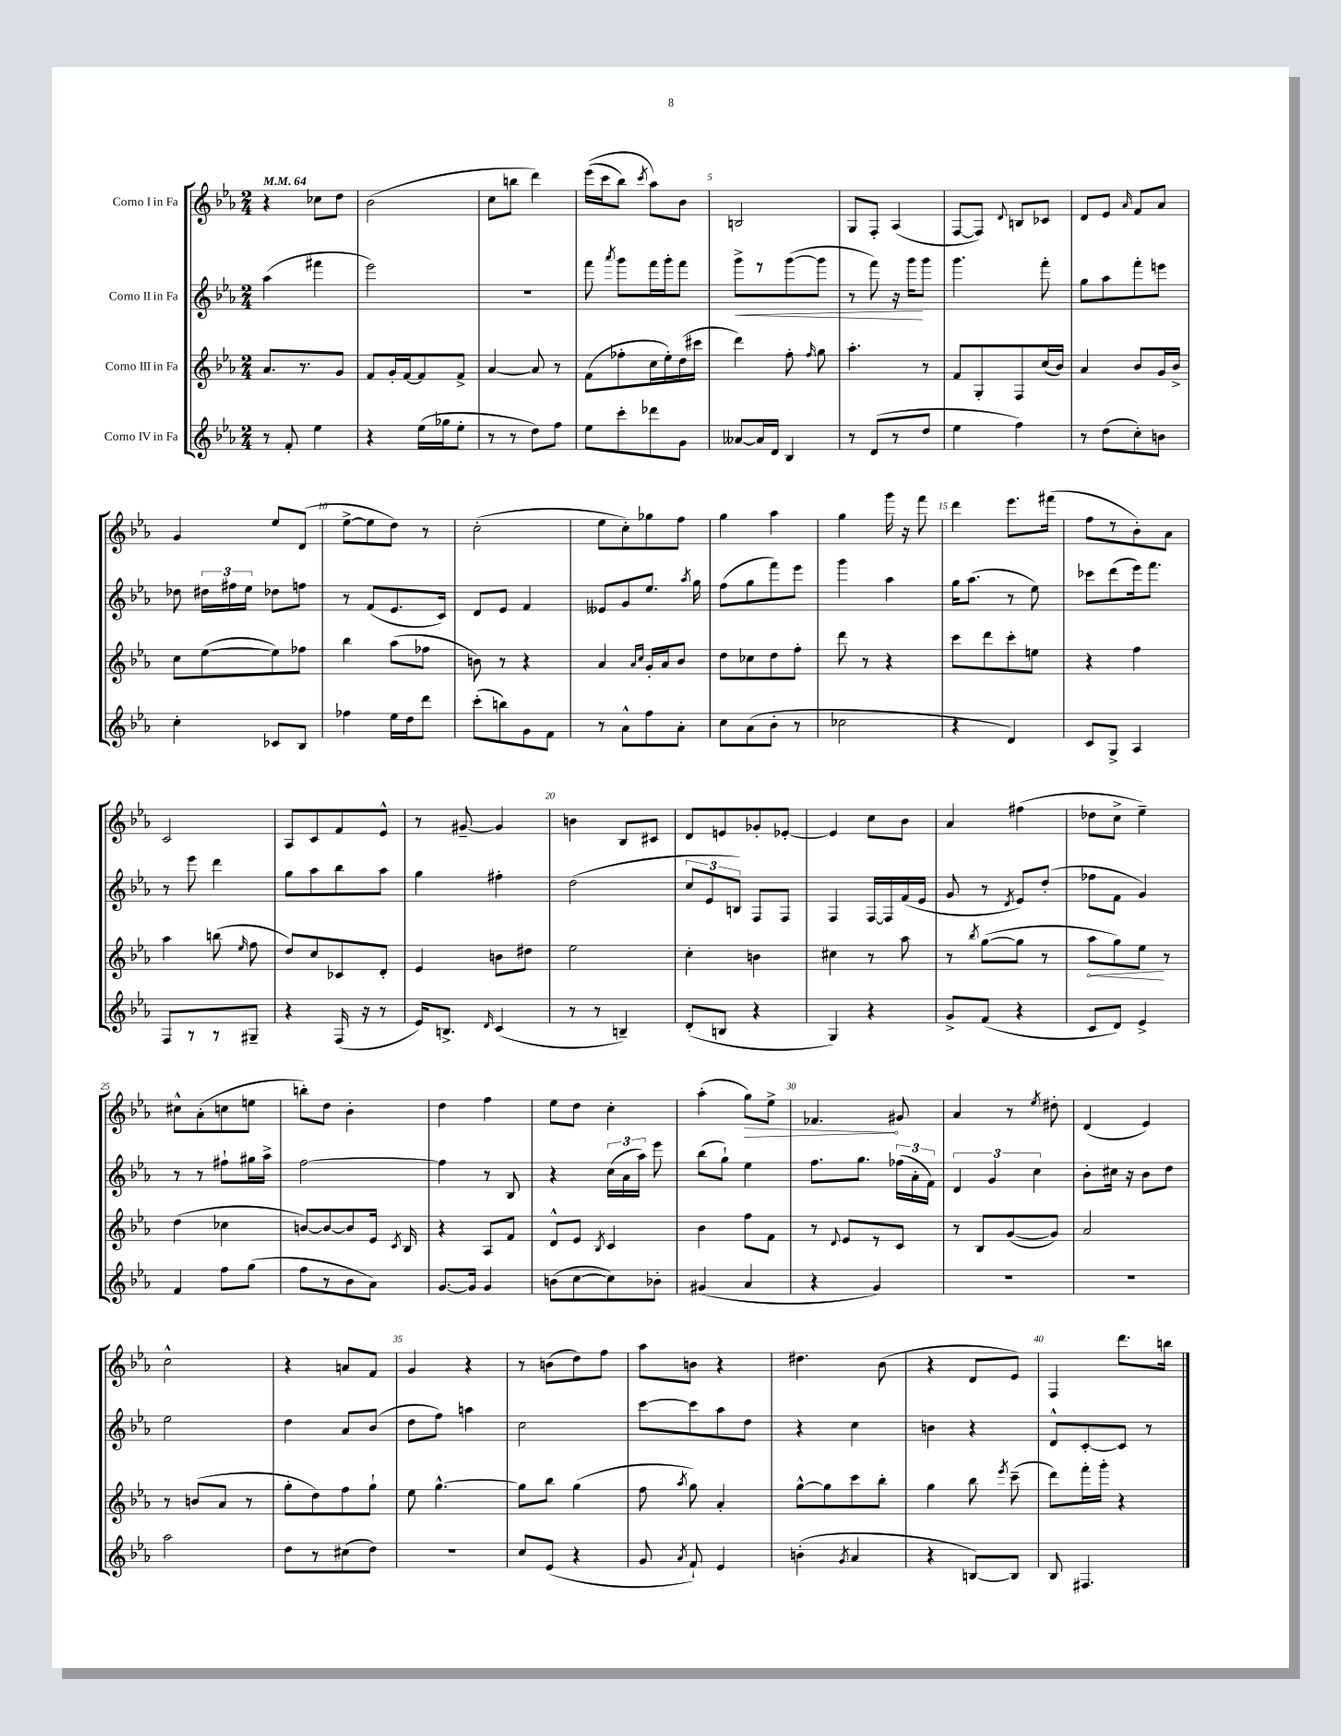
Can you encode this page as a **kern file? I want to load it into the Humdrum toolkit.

**kern	**kern	**kern	**kern
*staff4	*staff3	*staff2	*staff1
*clefG2	*clefG2	*clefG2	*clefG2
*k[b-e-a-]	*k[b-e-a-]	*k[b-e-a-]	*k[b-e-a-]
*M2/4	*M2/4	*M2/4	*M2/4
*MM64	*MM64	*MM64	*MM64
8r	8.a-/L	(4aa-\	4r
8f'/	.	.	.
.	8.r	.	.
4ee-\	.	4fff#\	8cc-\L
.	8g/J	.	8dd\J
=	=	=	=
4r	8f/L	2eee-\)	(2b-\
.	16g'/L	.	.
.	[16f/J	.	.
(16ee-\LL	8f/]	.	.
16gg-\J	.	.	.
8ee-'\J	8f^/J	.	.
=	=	=	=
8r	[4a-/	2r	8cc\L
8r	.	.	8bb\J
8dd\L)	8a-/]	.	4ddd\)
8ff\J	8r	.	.
=	=	=	=
8ee-\L	(8f\L	8fff\	&((16eee-\LL
.	.	.	16ccc\J
.	.	8qaaa-/	.
8ccc'\	8ff-'\	8ggg\L	8bb-\J)
.	.	.	8qccc/
8ddd-\	16cc\L	16fff\L	8aa-\L&)
.	16ee-'\)	16ggg'\J	.
8g\J	(16dd\	8fff\J	8b-\J
.	16ccc#\JJ	.	.
=	=	=	=
[8a--/L	4ddd\)	8ggg^\L	2B/
16a--/]L	.	8r	.
16d/JJ	.	.	.
4B-/	8ff'\	([8ggg\	.
.	16qqff/	.	.
.	8gg\	8ggg\]J	.
=	=	=	=
8r	4.aa-'\	8r	8G/L
(8d/L	.	8fff\)	8F'/J
8r	.	16r	(4A-/
.	.	16ggg\LK	.
8dd/J	8r	8ggg\J	.
=	=	=	=
4ee-\	8f/L	4.ggg\	[8F/L
.	8G'/	.	8F/]J)
.	.	.	8qqd/
4ff\)	8F/	.	8B/L
.	(16cc/L	8fff'\	8c-/J
.	16b-/JJ)	.	.
=	=	=	=
8r	4a-/	8gg\L	8d/L
(8dd\L	.	8aa-\	8e-/J
.	.	.	16qqa-/
8cc'\)	8b-/L	8fff'\	8f/L
8b\J	16g/L	8eee\J	8a-/J
.	16b-^/JJ	.	.
=	=	=	=
4cc'\	8cc\L	8dd-\	4g/
.	([8ee-\	24dd#\LL	.
.	.	24ff#\	.
.	.	24ee-\JJ	.
8c-/L	8ee-\])	8dd-\L	8ee-/L
8B-/J	8ff-\J	8ff\J	(8d/J
=	=	=	=
4ff-\	4bb-\	8r	[8ee-^\L
.	.	(8f/L	8ee-\]
16ee-\LL	(8aa-\L	8.e-/	8dd\J)
16dd\J	.	.	.
8ddd\J	8ff-\J	.	8r
.	.	16c/Jk)	.
=	=	=	=
(8ccc'\L	8b\)	8d/L	(2cc'\
8bb\)	8r	8e-/J	.
8g\	4r	4f/	.
8f\J	.	.	.
=	=	=	=
8r	4a-/	8e--/L	8ee-\L
8a-^^\L	.	8g/	8cc'\)
.	16qqa-/LL	.	.
.	16qqcc/JJ	.	.
8ff\	16g'/LL	8.ee-/J	8gg-\
.	16a-/J	.	.
8a-'\J	8b-/J	.	8ff\J
.	.	8qaa-/	.
.	.	16gg\	.
=	=	=	=
8cc\L	8dd\L	(8ff\L	4gg\
(8a-\	8cc-\	8gg\	.
8b-'\J	8dd\	8fff\)	4aa-\
8r	8ff'\J	8eee-\J	.
=	=	=	=
2cc-\	8ddd\	4ggg\	4gg\
.	8r	.	.
.	4r	4aa-\	16ggg\
.	.	.	16r
.	.	.	8fff\
=	=	=	=
4r	8ccc\L	16gg\LK	4ddd\
.	.	(8.aa-\J	.
.	8ddd\	.	.
4d/)	8ccc'\	8r	8.eee-\L
.	8ee\J	8ee-\)	.
.	.	.	(16fff#\Jk
=	=	=	=
8c/L	4r	8ccc-\L	8ff\L
8G^/J	.	(8ddd\	8r
4A-/	4ff\	16eee-\k)	8b-'\)
.	.	8.fff\J	.
.	.	.	8a-\J
=	=	=	=
8F/L	4aa-\	8r	2c/
8r	.	8eee-\	.
8r	(8bb\	4ddd\	.
.	16qqee-/	.	.
8G#~/J	8ff\	.	.
=	=	=	=
4r	8dd/L)	8gg\L	8A-/L
.	8cc/	8aa-\	8c/
(16F/	8c-/	8bb-\	8f/
16r	.	.	.
8r	8d'/J	8aa-\J	8e-^^/J
=	=	=	=
16e-/LK)	4e-/	4gg\	8r
8.B^/J	.	.	.
.	.	.	[8g#~/
16qqd/	.	.	.
(4c/	8b\L	4ff#'\	4g#/]
.	8dd#\J	.	.
=	=	=	=
8r	2ee-\	(2dd\	4b\
8r	.	.	.
4B~/)	.	.	8B-/L
.	.	.	8c#/J
=	=	=	=
(8d'/L	4cc'\	12cc/L	8d/L
.	.	12e-/	.
8B/J	.	.	8e/
.	.	12B/J)	.
4r	4b\	8F/L	8g-'/
.	.	8F/J	[8e-'/J
=	=	=	=
4G/)	4cc#\	4F/	4e-/]
4r	8r	[16F/LL	8cc\L
.	.	16F/]	.
.	8aa-\	(16f/	8b-\J
.	.	16e-/JJ	.
=	=	=	=
8g^/L	8r	8g/	4a-/
.	8qbb-/	.	.
(8f/J	([8gg\L	8r	.
.	.	8qd/	.
4r	8gg\]J	8e-/L)	(4ff#\
.	8r	(8dd'/J	.
=	=	=	=
8c/L	8aa-\L	8ff-\L	8dd-\L
8d/J)	8gg\)	8f\J	8cc^\J
4e-^/	8ee-\J	4g/)	4ee-~\)
.	8r	.	.
=	=	=	=
4f/	(4dd\	8r	8cc#^^\L
.	.	8r	(8a-'\
8ff\L	4cc-\	8ff#`\L	8cc\
(8gg\J	.	16gg#\L	8ee\J
.	.	16aa-^\JJ	.
=	=	=	=
8ff\L	[8b/L)	[2ff\	8bb'\L)
8r	8b/_	.	8dd\J
8b-\	8b/]	.	4b-'\
8a-\J)	16e-/Jk	.	.
.	8qc/	.	.
.	16B-/	.	.
=	=	=	=
[8.g/L	4r	4ff\]	4dd\
16g/]Jk	.	.	.
4g/	8A-/L	8r	4ff\
.	8f/J	8B-/	.
=	=	=	=
(8b\L	8d^^/L	4r	8ee-\L
[8cc\	8e-/J	.	8dd\J
.	8qB-/	.	.
8cc\])	4c/	(24cc\LL	4cc'\
.	.	24a-\	.
.	.	24aa-\JJ)	.
8b-'\J	.	8eee-\	.
=	=	=	=
(4g#/	4b-\	(8bb-\L	(4aa-'\
.	.	8gg`\J)	.
4a-/	8ff\L	4ee-\	8gg\L)
.	8f\J	.	8ee-^\J
=	=	=	=
4r	8r	8.ff\L	4.f-/
.	8qqd/	.	.
.	8e-/L	.	.
.	.	8.gg\J	.
4g/)	8r	.	.
.	8c/J	(24ff-\LL	8g#/
.	.	24a-'\	.
.	.	24f\JJ)	.
=	=	=	=
2r	8r	6d/	4a-/
.	8B-/L	.	.
.	.	6g/	.
.	([8g/	.	8r
.	.	6cc\	.
.	.	.	8qee-/
.	8g/]J)	.	8dd#'\
=	=	=	=
2r	2a-/	8b-'\L	(4d/
.	.	16cc#\Jk	.
.	.	16r	.
.	.	8b-\L	4e-/)
.	.	8dd\J	.
=	=	=	=
2aa-\	8r	2ee-\	2cc^^\
.	(8b/L	.	.
.	8a-/J	.	.
.	8r	.	.
=	=	=	=
8dd\L	8gg'\L	4dd\	4r
8r	8dd\)	.	.
(8cc#\	8ff\	8a-/L	8a/L
8dd\J)	8gg`\J	(8b-/J	8f/J
=	=	=	=
2r	8ee-\	8dd\L	4g/
.	[4.gg^^\	8ff\J)	.
.	.	4aa\	4r
=	=	=	=
8cc/L	8gg\]L	2cc\	8r
(8e-/J	8bb-\J	.	(8b\L
4r	(4gg\	.	8dd\)
.	.	.	8ff\J
=	=	=	=
8g/	8ff\	[8ccc\L	8aa-\L
8qa-/	8qaa-/	.	.
8f`/)	8gg\)	8ccc\]	8b\J
4e-/	4a-'/	8aa-\	4r
.	.	8dd\J	.
=	=	=	=
(4b'\	[8gg^^\L	4r	4.dd#\
.	8gg\]	.	.
8qg/	.	.	.
4a-/	8ccc\	4cc\	.
.	8bb-'\J	.	(8b-\
=	=	=	=
4r	4gg\	4b\	4r
[8B/L)	8bb-\	4r	8d/L
.	8qeee-/	.	.
8B/]J	(8ccc~\	.	8e-/J)
=	=	=	=
8B-/	8ddd\L)	8d^^/L	4F/
4.F#/	16fff'\L	[8c'/	.
.	16ggg'\JJ	.	.
.	4r	8c/]J	8.ddd\L
.	.	8r	.
.	.	.	16bb\Jk
==	==	==	==
*-	*-	*-	*-
